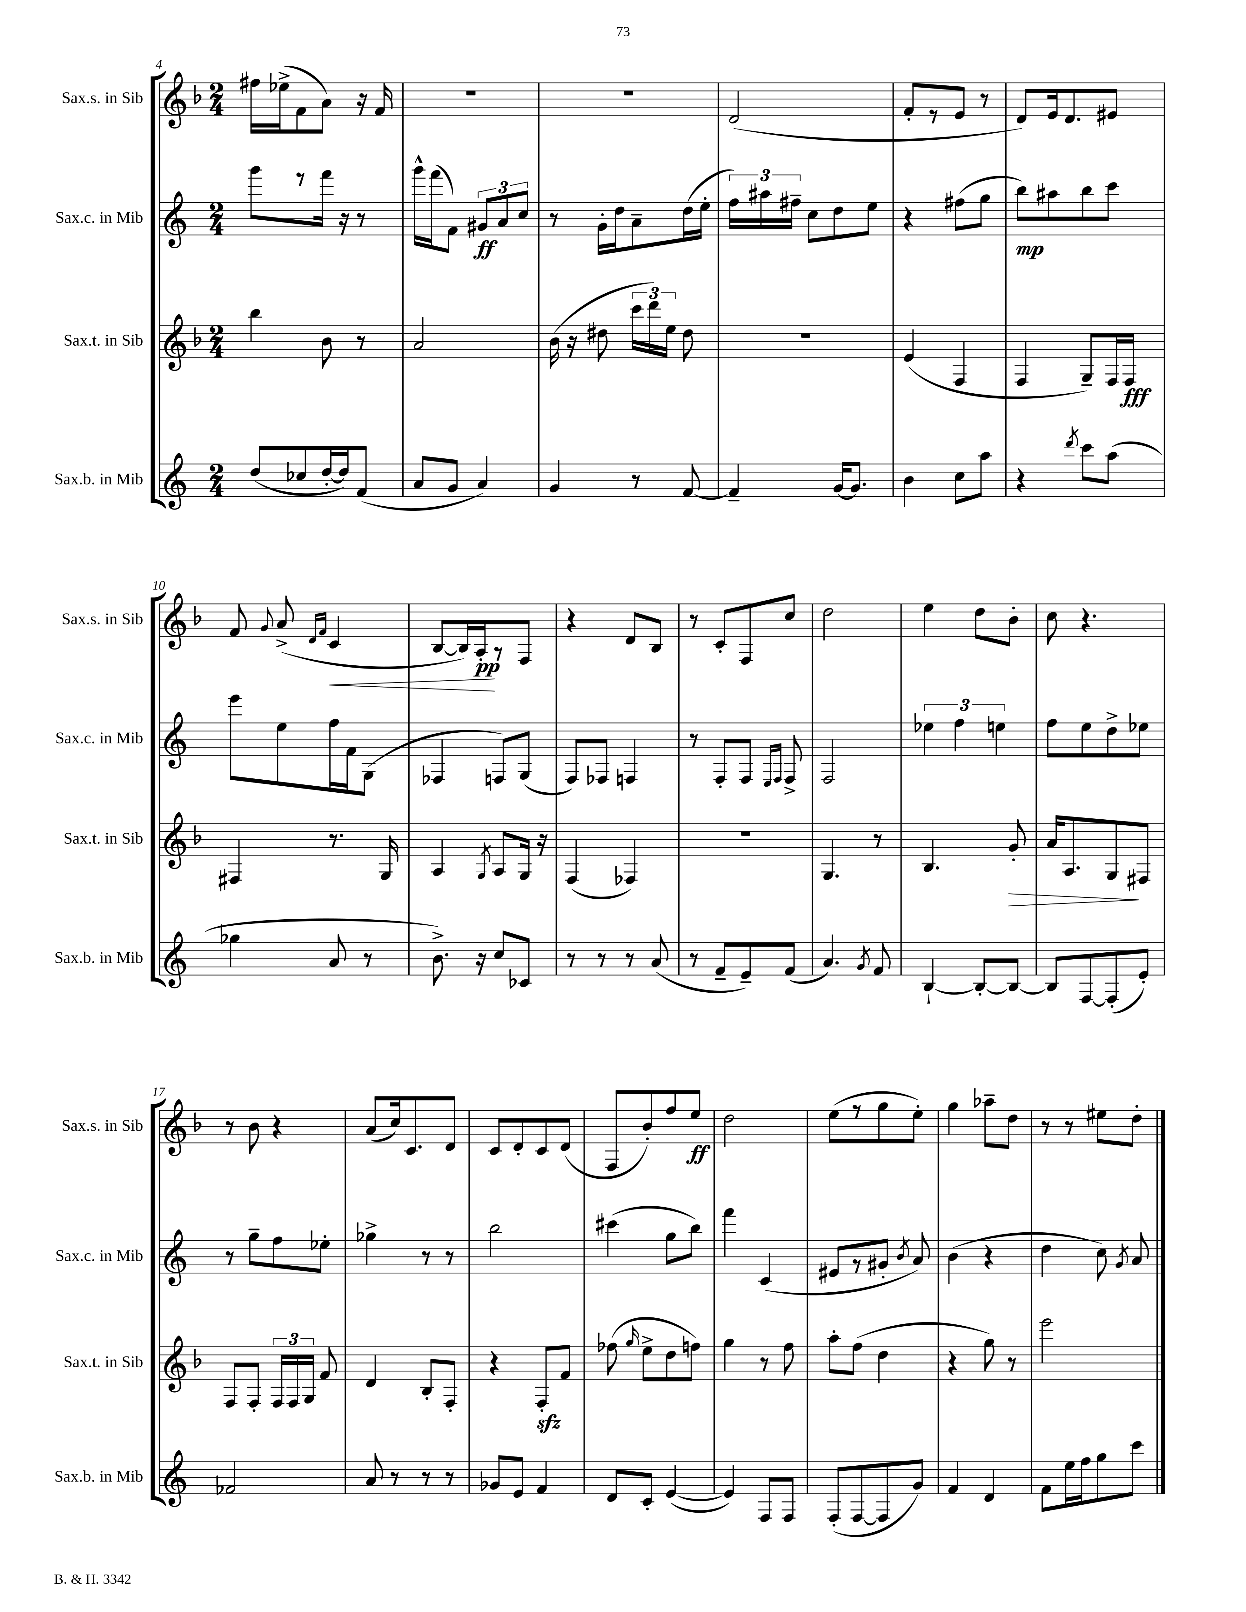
<<
\new StaffGroup <<
\new Staff = "s0" \with { instrumentName = "Sax.s. in Sib" shortInstrumentName = "Sax.s. in Sib" } {
    \clef treble \key f \major \numericTimeSignature \time 2/4
    \autoBeamOff fis''16[ ees''16->( f'8 a'8]) r16 f'16 |
    R2 |
    R2 |
    d'2( |
    f'8[-. r8 e'8] r8 |
    d'8[) e'16 d'8. eis'8] |
    f'8 \appoggiatura { g'8 } a'8->( \grace { d'16[ f'16] } c'4\< |
    bes8[~ bes16) a16-.\pp\! r8 f8] |
    r4 d'8[ bes8] |
    r8 c'8[-. f8 c''8] |
    d''2 |
    e''4 d''8[ bes'8]-. |
    c''8 r4. |
    r8 bes'8 r4 |
    a'8[( c''16) c'8. d'8] |
    c'8[ d'8-. c'8 d'8]( |
    f8[ bes'8-.) f''8 e''8]\ff |
    d''2 |
    e''8[( r8 g''8 e''8]-.) |
    g''4 aes''8[-- d''8] |
    r8 r8 eis''8[ d''8]-. \bar "|." |
}
\new Staff = "s1" \with { instrumentName = "Sax.c. in Mib" shortInstrumentName = "Sax.c. in Mib" } {
    \clef treble \key c \major \numericTimeSignature \time 2/4
    \autoBeamOff g'''8[ r8 f'''16] r16 r8 |
    g'''16[-^ f'''16( f'8]) \tuplet 3/2 { gis'8[\ff a'8 c''8] } |
    r8 g'16[-. d''16 a'8-- d''16( e''16]-. |
    \tuplet 3/2 { f''16[) ais''16 fis''16]-- } c''8[ d''8 e''8] |
    r4 fis''8[( g''8] |
    b''8[\mp) ais''8 b''8 c'''8] |
    e'''8[ e''8 f''16 f'16 g8]( |
    fes4 f8[) g8]( |
    f8[) fes8] f4 |
    r8 f8[-. f8] \grace { e16[ f16] } f8-> |
    f2 |
    \tuplet 3/2 { ees''4 f''4 e''4 } |
    f''8[ e''8 d''8-> ees''8] |
    r8 g''8[-- f''8 ees''8]-. |
    ges''4-> r8 r8 |
    b''2 |
    cis'''4( g''8[ b''8]) |
    f'''4 c'4( |
    eis'8[ r8 gis'8]-. \acciaccatura { b'8 } a'8) |
    b'4( r4 |
    d''4 c''8) \acciaccatura { g'8 } a'8 \bar "|." |
}
\new Staff = "s2" \with { instrumentName = "Sax.t. in Sib" shortInstrumentName = "Sax.t. in Sib" } {
    \clef treble \key f \major \numericTimeSignature \time 2/4
    \autoBeamOff bes''4 bes'8 r8 |
    a'2 |
    bes'16( r16 dis''8 \tuplet 3/2 { c'''16[ d'''16) e''16] } dis''8 |
    r2 |
    e'4( f4 |
    f4 g8[--) f16 f16]\fff |
    fis4 r8. g16 |
    a4 \acciaccatura { g8 } a8[ g16] r16 |
    f4( fes4) |
    R2 |
    g4. r8 |
    bes4. g'8-.\> |
    a'16[ a8. g8\! fis8] |
    f8[ f8]-. \tuplet 3/2 { f16[ f16 g16] } f'8 |
    d'4 bes8[-. f8]-. |
    r4 f8[-.\sfz f'8] |
    fes''8( \grace { g''16 } e''8[-> d''8 f''8]) |
    g''4 r8 f''8 |
    a''8[-. f''8]( d''4 |
    r4 g''8) r8 |
    e'''2 \bar "|." |
}
\new Staff = "s3" \with { instrumentName = "Sax.b. in Mib" shortInstrumentName = "Sax.b. in Mib" } {
    \clef treble \key c \major \numericTimeSignature \time 2/4
    \autoBeamOff d''8[( ces''8 d''16~-. d''16) f'8]( |
    a'8[ g'8] a'4) |
    g'4 r8 f'8~ |
    f'4-- g'16[~ g'8.] |
    b'4 c''8[ a''8] |
    r4 \acciaccatura { d'''8 } c'''8[ a''8]( |
    ges''4 a'8 r8 |
    b'8.->) r16 c''8[ ces'8] |
    r8 r8 r8 a'8( |
    r8 f'8[-- e'8--) f'8]( |
    a'4.) \acciaccatura { g'8 } f'8 |
    b4~-! b8[~-. b8]~ |
    b8[ f8~ f8-.( e'8]-.) |
    fes'2 |
    a'8 r8 r8 r8 |
    ges'8[ e'8] f'4 |
    d'8[ c'8]-. e'4~( |
    e'4) f8[ f8] |
    f8[-.( f8~ f8 g'8]) |
    f'4 d'4 |
    f'8[ e''16 f''16 g''8 c'''8] \bar "|." |
}
>>
>>
\layout { \context { \Score currentBarNumber = #4 } }
